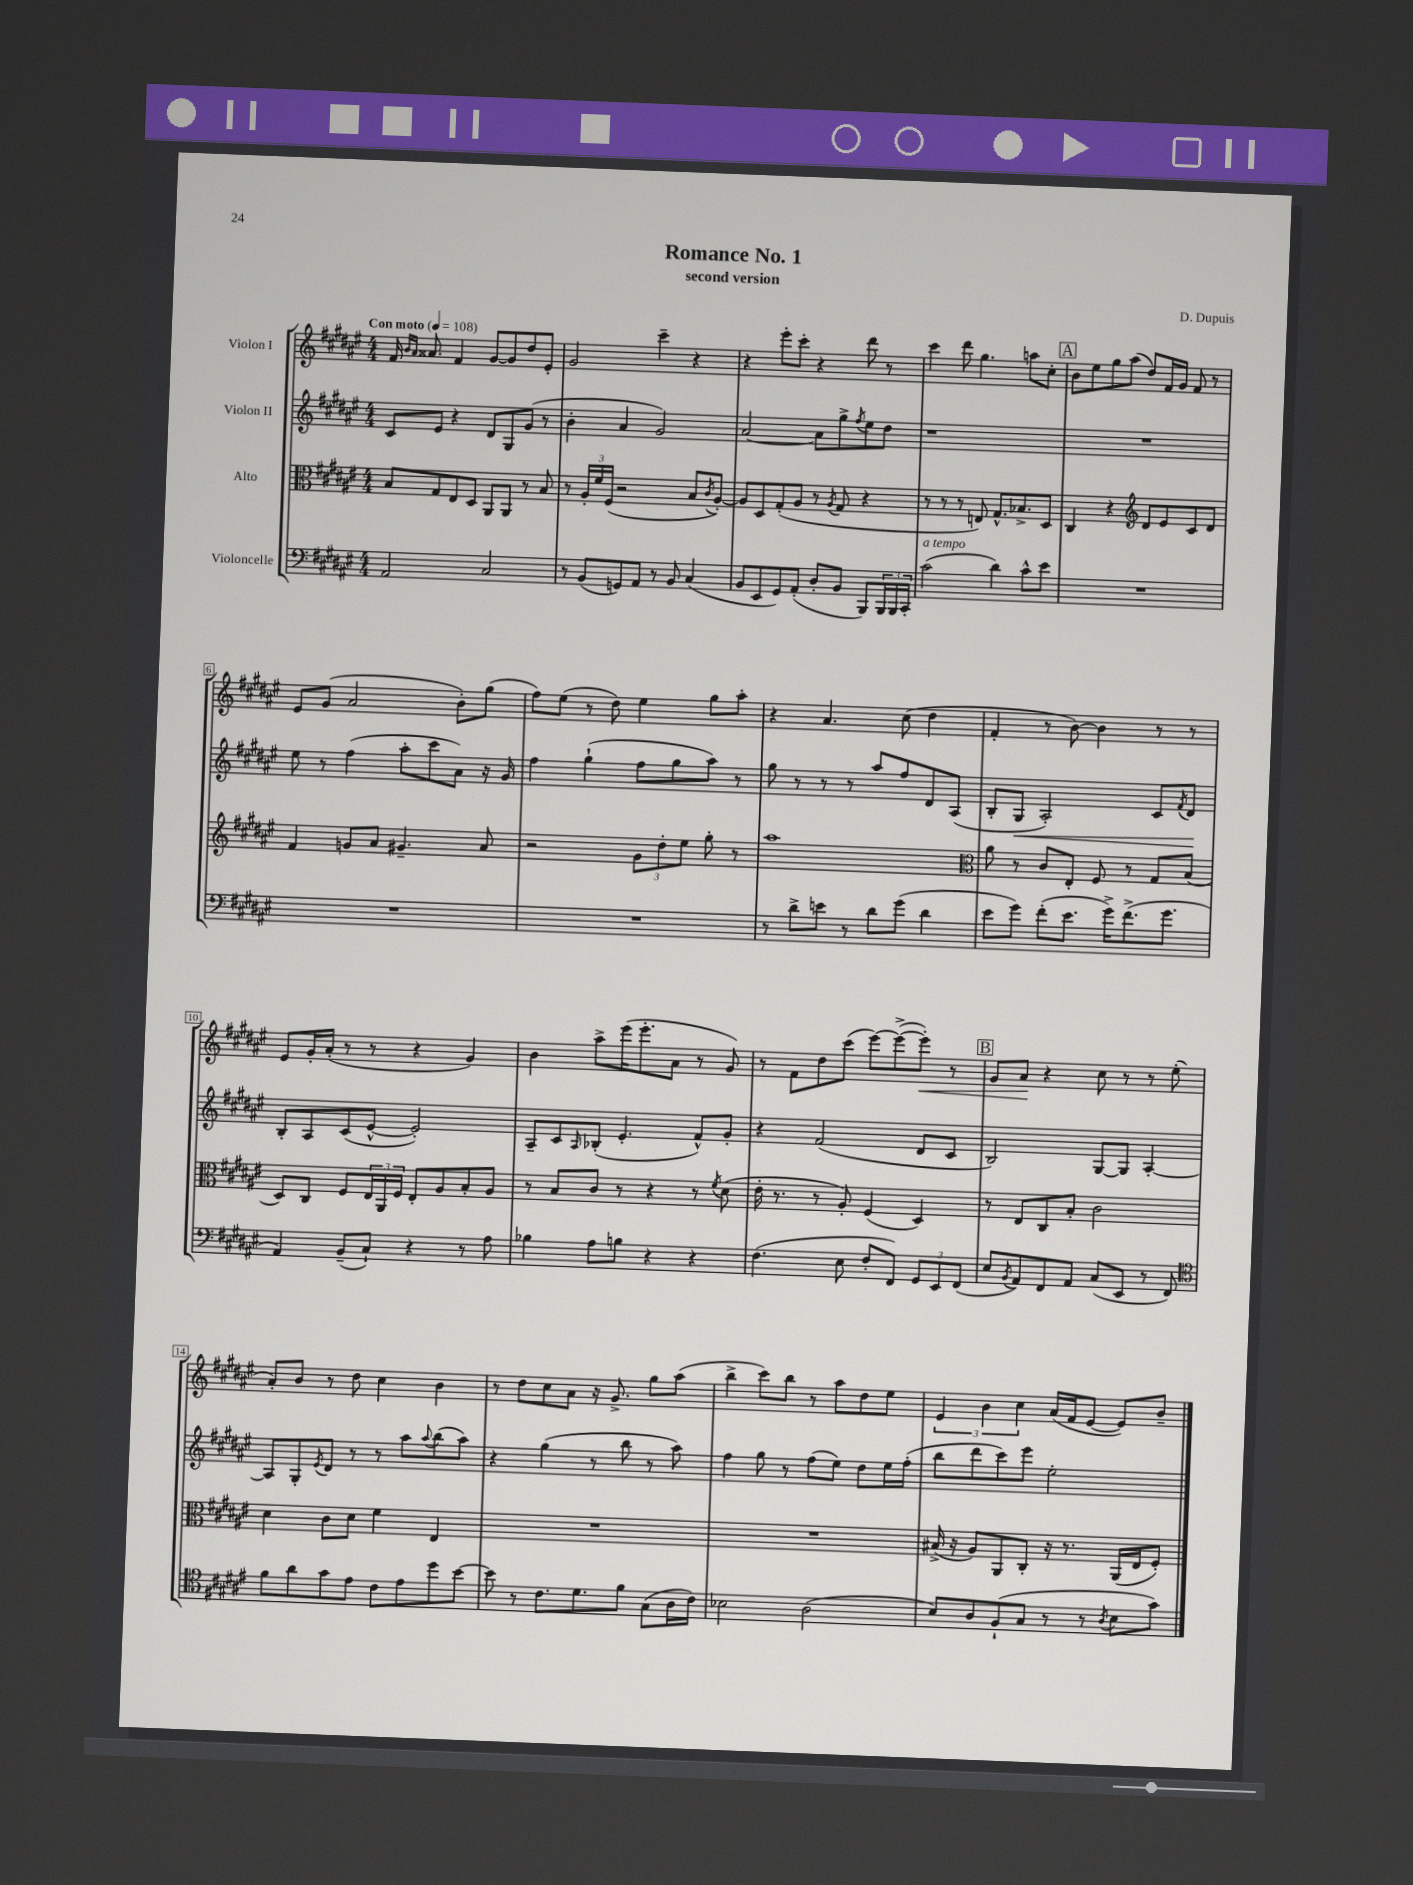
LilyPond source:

\header { title = "Romance No. 1" composer = "D. Dupuis" subtitle = "second version" }
<<
\new StaffGroup <<
\new Staff = "s0" \with { instrumentName = "Violon I" } {
    \clef treble \key fis \major \numericTimeSignature \time 4/4 \tempo "Con moto" 4 = 108
    fis'16 \grace { b'16 ais'16 } aisis'8. fis'4 gis'8~ gis'8 dis''8 eis'8-. |
    gis'2 cis'''4-- r4 |
    r4 eis'''8-. cis'''8-. r4 dis'''8 r8 |
    cis'''4 dis'''8 gis''4. a''8 cis''8-. |
    \mark \markup { \box "A" } b'8 eis''8 gis''8 ais''8( dis''8) fis'16 gis'16 fis'8 r8 |
    eis'8 gis'8( ais'2 b'8-.) gis''8( |
    fis''8) eis''8( r8 dis''8) eis''4 gis''8 ais''8-. |
    r4 ais'4. cis''8( dis''4 |
    fis'4-. r8 b'8~) b'4 r8 r8 |
    eis'8 gis'16-. ais'16-.( r8 r8 r4 gis'4) |
    b'4 ais''8-> eis'''16( eis'''8.-. ais'8 r8 gis'8) |
    r8 fis'8 dis''8 cis'''8( eis'''8~) eis'''8~->( eis'''8-.\<) r8 |
    \mark \markup { \box "B" } gis'8 ais'8\! r4 cis''8 r8 r8 eis''8-.( |
    ais'8-.) b'8 r8 dis''8 cis''4 b'4 |
    r8 dis''8 cis''8 ais'8 r16 gis'8.-> gis''8 ais''8( |
    b''4-> cis'''8) b''8 r8 ais''8 dis''8 eis''8 |
    \tuplet 3/2 { eis'4 b'4 cis''4 } ais'16( fis'16 eis'8~ eis'8) b'8-- \bar "|." |
}
\new Staff = "s1" \with { instrumentName = "Violon II" } {
    \clef treble \key fis \major \numericTimeSignature \time 4/4
    cis'8 eis'8 r4 dis'8 gis8 gis'8( r8 |
    b'4-. ais'4 gis'2) |
    ais'2~ ais'8 gis''8-> \acciaccatura { fis''8 } eis''8 dis''8 |
    r1 |
    \mark \markup { \box "A" } R1 |
    eis''8 r8 fis''4( ais''8-. cis'''8 ais'8) r16 gis'16 |
    fis''4 gis''4-!( fis''8 gis''8 ais''8) r8 |
    gis''8 r8 r8 r8 ais''8 fis''8 dis'8 ais8( |
    b8-. gis8\< ais2-.) cis'8 \acciaccatura { fis'8 } dis'8\! |
    b8-. ais8 cis'8( eis'8~-^ eis'2-.) |
    ais8-- cis'8 \grace { ais16 } bes8-.( eis'4.-. fis'8-^) gis'8-. |
    r4 fis'2( dis'8 cis'8 |
    \mark \markup { \box "B" } b2) gis8~ gis8 ais4~-. |
    ais8 gis8-. \acciaccatura { eis'8 } dis'8 r8 r8 ais''8 \appoggiatura { ais''8 } b''8( ais''8) |
    r4 gis''4( r8 b''8 r8 ais''8) |
    fis''4 gis''8 r8 fis''8( eis''8) dis''8 eis''16 fis''16-.( |
    b''8 dis'''8 cis'''8) eis'''8 eis''2-. \bar "|." |
}
\new Staff = "s2" \with { instrumentName = "Alto" } {
    \clef alto \key fis \major \numericTimeSignature \time 4/4
    b8 gis8 eis8 dis8 ais,8 ais,8 r8 b8 |
    r8 \tuplet 3/2 { ais16-. fis'16 fis16( } r2 b8 \acciaccatura { cis'8 } ais8~-.) |
    ais8 dis8 gis8-.( ais8 r8 \acciaccatura { ais8 } gis8 r4 |
    r8 r8 r8 e8) gis8.-^ bes8.-> dis8 |
    \mark \markup { \box "A" } cis4 r4 \clef treble dis'8 eis'8 cis'8 dis'8 |
    fis'4 g'8 ais'8 gis'4.-- ais'8 |
    r2 \tuplet 3/2 { gis'8 dis''8-. eis''8 } gis''8-. r8 |
    ais''1 |
    \clef alto ais'8 r8 cis'8 eis8-. fis8 r8 gis8 b8( |
    dis8) cis8 fis8 \tuplet 3/2 { eis16 ais,16 fis16 } eis8-. ais8 b8-. ais8 |
    r8 b8 cis'8 r8 r4 r8 \acciaccatura { fis'8 } dis'8( |
    eis'16-. r8. r8 ais8-.) fis4( dis4) |
    \mark \markup { \box "B" } r8 eis8 cis8 b8-. cis'2 |
    dis'4 cis'8 dis'8 fis'4 eis4 |
    R1 |
    R1 |
    bis16->( r16 ais8) ais,8 cis8-. r16 r8. ais,16( eis16 fis8-.) \bar "|." |
}
\new Staff = "s3" \with { instrumentName = "Violoncelle" } {
    \clef bass \key fis \major \numericTimeSignature \time 4/4
    ais,2 cis2 |
    r8 b,8( g,8) ais,8 r8 b,8 cis4( |
    b,8 eis,8 gis,8) ais,8-.( dis8-. b,8 b,,8) \tuplet 3/2 { b,,16 b,,16 cis,16-. } |
    cis'2^\markup { \italic "a tempo" }( dis'4) cis'8-^ eis'8 |
    \mark \markup { \box "A" } R1 |
    R1 |
    R1 |
    r8 dis'8-> e'8 r8 dis'8 gis'8( dis'4 |
    eis'8 gis'8) fis'8-.( eis'8. gis'16->) fis'8.->( gis'8. |
    ais,4) b,8--( cis8-!) r4 r8 ais8 |
    bes4 ais8 b8 r4 r4 |
    fis4.( eis8 fis8-. fis,8) \tuplet 3/2 { gis,8 eis,8 fis,8( } |
    \mark \markup { \box "B" } eis8 \acciaccatura { b,8 } ais,8) fis,8 ais,8 cis8( eis,8 r8 fis,8) |
    \clef tenor fis'8 ais'8 gis'8 eis'8 cis'8 eis'8 dis''8 b'8~ |
    b'8 r8 cis'8. dis'8. fis'8 gis8( ais16 cis'16) |
    bes2 ais2( |
    b8) ais8 fis8-!( gis8 r8 r8 \acciaccatura { ais8 } b8 gis'8) \bar "|." |
}
>>
>>
\layout { \context { \Score \override BarNumber.stencil = #(make-stencil-boxer 0.1 0.3 ly:text-interface::print) } }
